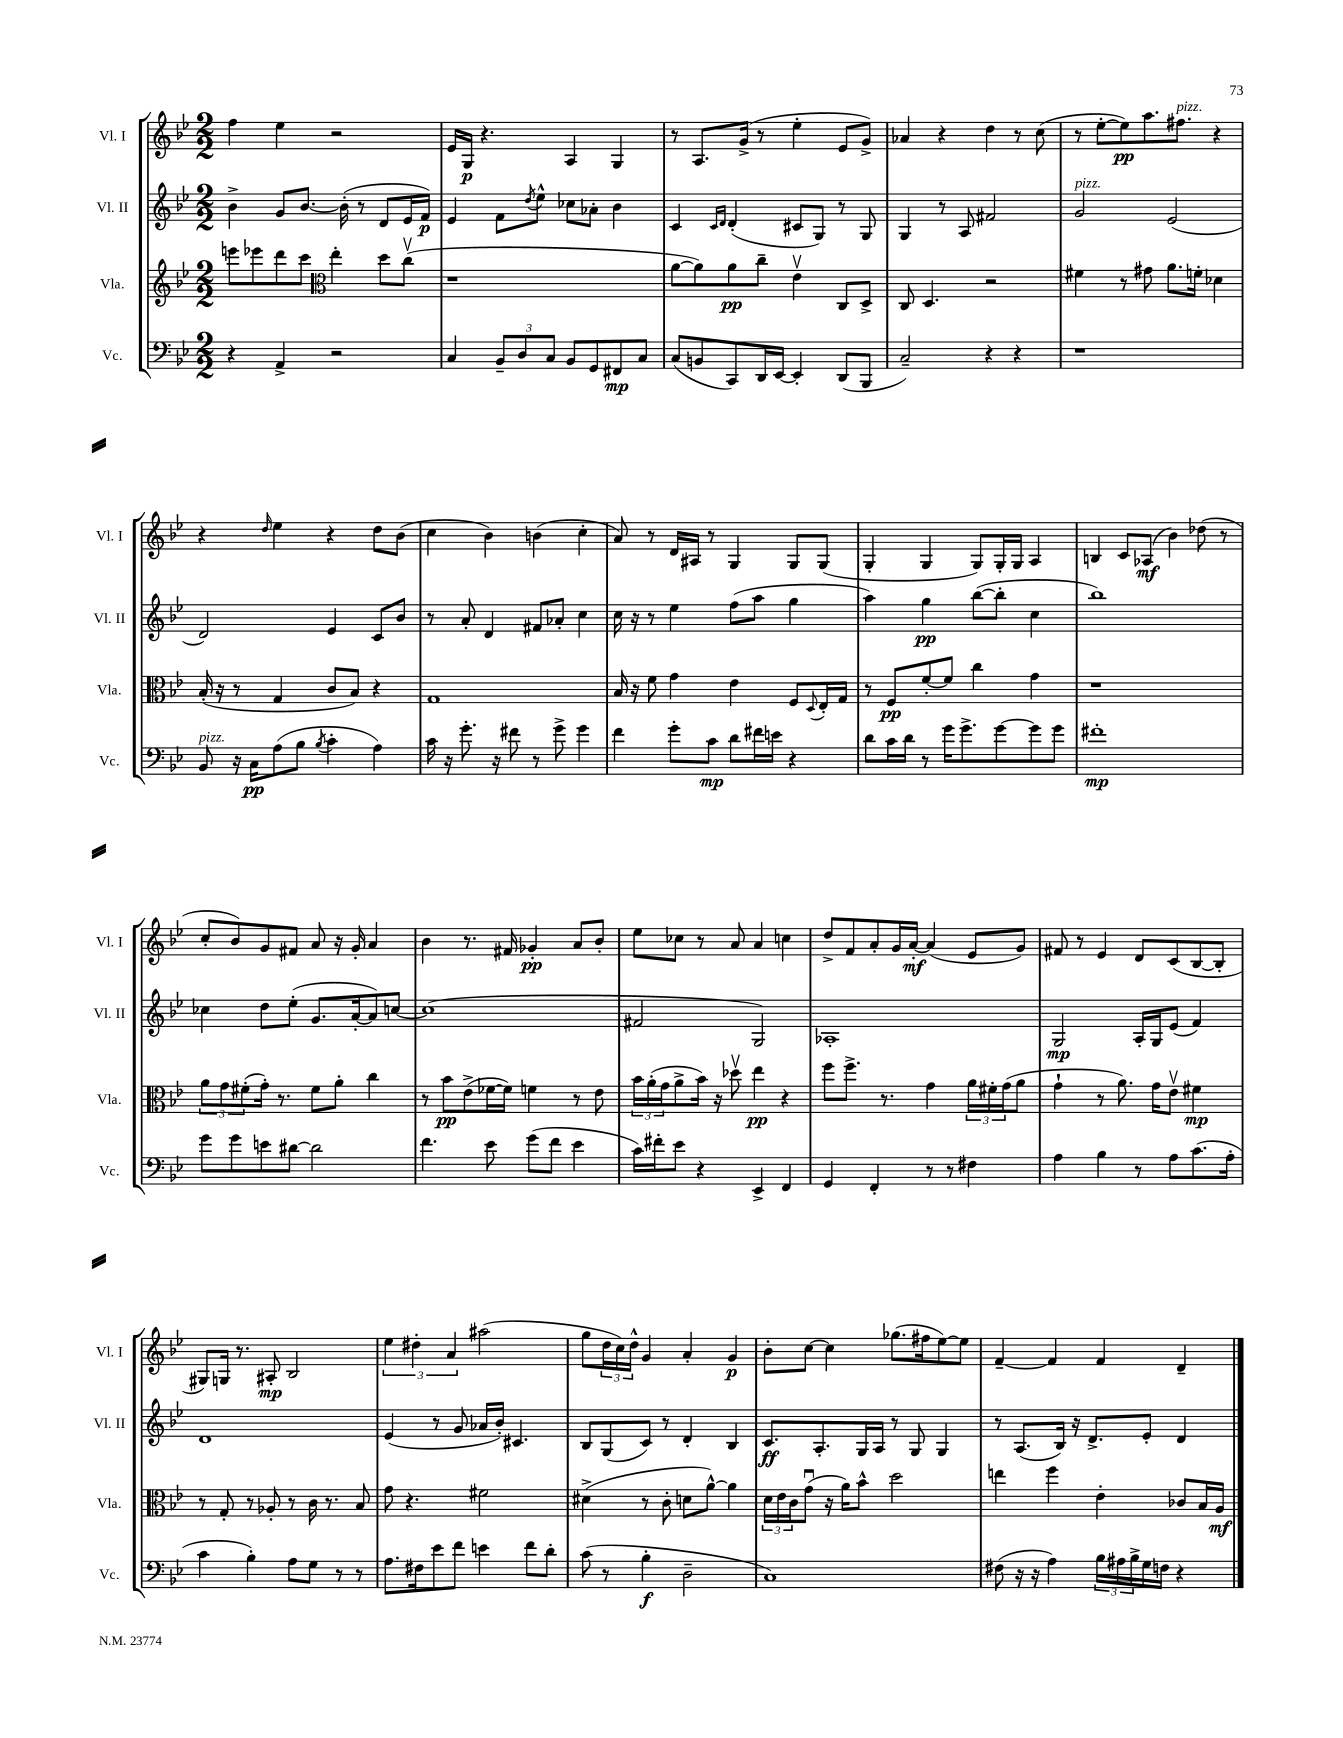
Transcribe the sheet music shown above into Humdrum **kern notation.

**kern	**dynam	**kern	**dynam	**kern	**dynam	**kern	**dynam
*part4	*part4	*part3	*part3	*part2	*part2	*part1	*part1
*staff4	*staff4	*staff3	*staff3	*staff2	*staff2	*staff1	*staff1
*I"Vc.	*	*I"Vla.	*	*I"Vl. II	*	*I"Vl. I	*
*I'Vc.	*	*I'Vla.	*	*I'Vl. II	*	*I'Vl. I	*
*clefF4	*	*clefG2	*	*clefG2	*	*clefG2	*
*k[b-e-]	*	*k[b-e-]	*	*k[b-e-]	*	*k[b-e-]	*
*M2/2	*	*M2/2	*	*M2/2	*	*M2/2	*
=23	=23	=23	=23	=23	=23	=23	=23
4r	.	8eeen\L	.	4b-^\	.	4ff\	.
.	.	8eee-X\	.	.	.	.	.
4AA^/	.	8ddd\	.	8g/L	.	4ee-\	.
.	.	8ccc\J	.	[8.b-/J	.	.	.
*	*	*clefC3	*	*	*	*	*
2r	.	4ee-'\	.	.	.	2r	.
.	.	.	.	(16b-'\]	.	.	.
.	.	.	.	8r	.	.	.
.	.	8dd\L	.	8d/L	.	.	.
.	.	(8ccv\J	.	16e-/L	.	.	.
.	.	.	.	16f/JJ)	p	.	.
=24	=24	=24	=24	=24	=24	=24	=24
4C/	.	1r	.	4e-/	.	16e-/LL	.
.	.	.	.	.	.	16G/JJ	p
.	.	.	.	.	.	4.r	.
12BB-~/L	.	.	.	8f\L	.	.	.
12D/	.	.	.	.	.	.	.
.	.	.	.	8qdd/	.	.	.
.	.	.	.	8ee-^^\J	.	.	.
12C/J	.	.	.	.	.	.	.
8BB-/L	.	.	.	8cc-X\L	.	4A/	.
8GG/	.	.	.	8a-X'\J	.	.	.
8FF#X/	mp	.	.	4b-\	.	4G/	.
8C/J	.	.	.	.	.	.	.
=25	=25	=25	=25	=25	=25	=25	=25
(8C/L	.	[8a\L	.	4c/	.	8r	.
8BBn/	.	8a\])	.	.	.	8.A/L	.
.	.	.	.	16qqc/LL	.	.	.
.	.	.	.	16qqd/JJ	.	.	.
8CC/)	.	8a\	pp	(4d'/	.	.	.
.	.	.	.	.	.	(16g^/Jk	.
16DD/L	.	8cc~\J	.	.	.	8r	.
[16EE-/JJ	.	.	.	.	.	.	.
4EE-'/]	.	4e-v\	.	8c#X/L	.	4ee-'\	.
.	.	.	.	8G/J)	.	.	.
(8DD/L	.	8C/L	.	8r	.	8e-/L	.
8BBB-/J	.	8D^/J	.	8G/	.	8g^/J)	.
=26	=26	=26	=26	=26	=26	=26	=26
2C~/)	.	8C/	.	4G/	.	4a-X/	.
.	.	4.D/	.	.	.	.	.
.	.	.	.	8r	.	4r	.
.	.	.	.	8A/	.	.	.
4r	.	2r	.	2f#X/	.	4dd\	.
4r	.	.	.	.	.	8r	.
.	.	.	.	.	.	(8cc\	.
=27	=27	=27	=27	=27	=27	=27	=27
!	!	!	!	!LO:TX:a:i:t=pizz.	!	!	!
1r	.	4f#X\	.	2g/	.	8r	.
.	.	.	.	.	.	[8ee-'\L	.
.	.	8r	.	.	.	8ee-\])	pp
.	.	8g#X\	.	.	.	8.aa\	.
.	.	8.a\L	.	(2e-/	.	.	.
!	!	!	!	!	!	!LO:TX:a:i:t=pizz.	!
.	.	.	.	.	.	8.ff#X\J	.
.	.	16fn'\Jk	.	.	.	.	.
.	.	4d-X\	.	.	.	4r	.
!!LO:LB:g=z
=28	=28	=28	=28	=28	=28	=28	=28
!LO:TX:a:i:t=pizz.	!	!	!	!	!	!	!
8BB-/	.	(16B-'/	.	2d/)	.	4r	.
.	.	16r	.	.	.	.	.
16r	.	8r	.	.	.	.	.
16C\KL	pp	.	.	.	.	.	.
.	.	.	.	.	.	16qqdd/	.
(8A\	.	4G/	.	.	.	4ee-\	.
8B-\J	.	.	.	.	.	.	.
8qB-/	.	.	.	.	.	.	.
4c'\	.	8c/L	.	4e-/	.	4r	.
.	.	8B-/J)	.	.	.	.	.
4A\)	.	4r	.	8c/L	.	8dd\L	.
.	.	.	.	8b-/J	.	(8b-\J	.
=29	=29	=29	=29	=29	=29	=29	=29
16c\	.	1G	.	8r	.	4cc\	.
16r	.	.	.	.	.	.	.
8.g'\	.	.	.	8a'/	.	.	.
.	.	.	.	4d/	.	4b-\)	.
16r	.	.	.	.	.	.	.
8f#X\	.	.	.	.	.	.	.
8r	.	.	.	8f#X/L	.	(4bn\	.
8g^\	.	.	.	8a-X'/J	.	.	.
4g\	.	.	.	4cc\	.	4cc'\	.
=30	=30	=30	=30	=30	=30	=30	=30
4f\	.	16B-/	.	16cc\	.	8a/)	.
.	.	16r	.	16r	.	.	.
.	.	8f\	.	8r	.	8r	.
8g'\L	.	4g\	.	4ee-\	.	16d/LL	.
.	.	.	.	.	.	16A#X/JJ	.
8c\J	mp	.	.	.	.	8r	.
8d\L	.	4e-\	.	(8ff\L	.	4G/	.
16f#X\L	.	.	.	8aa\J	.	.	.
16en\JJ	.	.	.	.	.	.	.
4r	.	8F/L	.	4gg\	.	8G/L	.
.	.	8qqD/	.	.	.	.	.
.	.	16E-'/L	.	.	.	(8G/J	.
.	.	16G/JJ	.	.	.	.	.
=31	=31	=31	=31	=31	=31	=31	=31
8d\L	.	8r	.	4aa\)	.	4G'/	.
16c\L	.	8F/L	pp	.	.	.	.
16d\JJ	.	.	.	.	.	.	.
8r	.	[8f'/	.	4gg\	pp	4G/	.
16g\KL	.	8f/J]	.	.	.	.	.
8.g^\	.	.	.	.	.	.	.
.	.	4cc\	.	([8bb-\L	.	8G/L)	.
[8g\	.	.	.	8bb-'\J]	.	16G'/L	.
.	.	.	.	.	.	16G/JJ	.
8g\]	.	4g\	.	4cc\	.	4A/	.
8g\J	.	.	.	.	.	.	.
=32	=32	=32	=32	=32	=32	=32	=32
1f#X'	mp	1r	.	1bb-)	.	4Bn/	.
.	.	.	.	.	.	8c/L	.
.	.	.	.	.	.	(8A-X/J	mf
.	.	.	.	.	.	4b-\)	.
.	.	.	.	.	.	(8dd-X\	.
.	.	.	.	.	.	8r	.
!!LO:LB:g=z
=33	=33	=33	=33	=33	=33	=33	=33
8g\L	.	12a\L	.	4cc-X\	.	8cc'/L	.
.	.	12g\	.	.	.	.	.
8g\	.	.	.	.	.	8b-/)	.
.	.	(12f#X'\	.	.	.	.	.
8en\	.	16g'\Jk)	.	8dd\L	.	8g/	.
.	.	8.r	.	.	.	.	.
[8d#X\J	.	.	.	(8ee-'\J	.	8f#X/J	.
2d#\]	.	8f#\L	.	8.g/L	.	8a/	.
.	.	8a'\J	.	.	.	16r	.
.	.	.	.	[16a'/k	.	16g'/	.
.	.	4cc\	.	8a/])	.	4a/	.
.	.	.	.	[8ccn/J	.	.	.
=34	=34	=34	=34	=34	=34	=34	=34
4.f\	.	8r	.	(1cc]	.	4b-\	.
.	.	8b-\L	pp	.	.	.	.
.	.	(8e-^\	.	.	.	8.r	.
8e-\	.	[16f-X\L	.	.	.	.	.
.	.	16f-\JJ])	.	.	.	16f#X/	.
(8g\L	.	4fn\	.	.	.	4g-X'/	pp
8f\J	.	.	.	.	.	.	.
4e-\	.	8r	.	.	.	8a/L	.
.	.	8e-\	.	.	.	8b-'/J	.
=35	=35	=35	=35	=35	=35	=35	=35
16c\LL)	.	24b-\LL	.	2f#X/	.	8ee-\L	.
.	.	(24a'\	.	.	.	.	.
16f#X'\J	.	.	.	.	.	.	.
.	.	24g\J	.	.	.	.	.
8e-\J	.	8a^\	.	.	.	8cc-X\J	.
4r	.	16b-\Jk)	.	.	.	8r	.
.	.	16r	.	.	.	.	.
.	.	8dd-Xv\	.	.	.	8a/	.
4EE-^/	.	4ee-\	pp	2G/)	.	4a/	.
4FF/	.	4r	.	.	.	4ccn\	.
=36	=36	=36	=36	=36	=36	=36	=36
4GG/	.	8ff\L	.	1A-X'	.	8dd^/L	.
.	.	8.ff^\J	.	.	.	8f/	.
4FF'/	.	.	.	.	.	8a'/	.
.	.	8.r	.	.	.	.	.
.	.	.	.	.	.	16g/L	.
.	.	.	.	.	.	[16a'/JJ	mf
8r	.	4g\	.	.	.	(4a/]	.
8r	.	.	.	.	.	.	.
4F#X\	.	24a\LL	.	.	.	8e-/L	.
.	.	24f#X'\	.	.	.	.	.
.	.	(24g\J	.	.	.	.	.
.	.	8a\J	.	.	.	8g/J)	.
=37	=37	=37	=37	=37	=37	=37	=37
4A\	.	4g`\	.	2G/	mp	8f#X/	.
.	.	.	.	.	.	8r	.
4B-\	.	8r	.	.	.	4e-/	.
.	.	8.a\)	.	.	.	.	.
8r	.	.	.	16A'/LL	.	8d/L	.
.	.	16g\KL	.	16G/J	.	.	.
8A\L	.	8e-v\J	.	(8e-/J	.	(8c/	.
(8.c\	.	4f#X\	mp	4f/)	.	[8B-/	.
.	.	.	.	.	.	8B-'/J]	.
16A'\Jk	.	.	.	.	.	.	.
!!LO:LB:g=z
=38	=38	=38	=38	=38	=38	=38	=38
4c\	.	8r	.	1d	.	8G#X/L)	.
.	.	8G'/	.	.	.	16Gn/Jk	.
.	.	.	.	.	.	8.r	.
4B-'\)	.	8r	.	.	.	.	.
.	.	8A-X'/	.	.	.	8A#X'/	mp
8A\L	.	8r	.	.	.	2B-/	.
8G\J	.	16c\	.	.	.	.	.
.	.	8.r	.	.	.	.	.
8r	.	.	.	.	.	.	.
8r	.	8B-/	.	.	.	.	.
=39	=39	=39	=39	=39	=39	=39	=39
8.A\L	.	8g\	.	(4e-/	.	6ee-\	.
.	.	4.r	.	.	.	.	.
.	.	.	.	.	.	6dd#X'\	.
16F#X\k	.	.	.	.	.	.	.
8e-\	.	.	.	8r	.	.	.
.	.	.	.	.	.	6a/	.
8f\J	.	.	.	8g/	.	.	.
4en\	.	2f#X\	.	16a-X/LL	.	(2aa#X\	.
.	.	.	.	16b-'/JJ)	.	.	.
.	.	.	.	4.c#X/	.	.	.
8f\L	.	.	.	.	.	.	.
8d'\J	.	.	.	.	.	.	.
=40	=40	=40	=40	=40	=40	=40	=40
(8c\	.	(4d#X^\	.	8B-/L	.	8gg\L	.
8r	.	.	.	(8G/	.	24dd\L	.
.	.	.	.	.	.	24cc\)	.
.	.	.	.	.	.	24dd^^\JJ	.
4B-'\	f	8r	.	8c/J)	.	4g/	.
.	.	8c'\	.	8r	.	.	.
2D~\	.	8dn\L	.	4d'/	.	4a'/	.
.	.	[8a^^\J)	.	.	.	.	.
.	.	4a\]	.	4B-/	.	4g/	p
=41	=41	=41	=41	=41	=41	=41	=41
1C)	.	24d\LL	.	8.c/L	ff	8b-'\L	.
.	.	24e-\	.	.	.	.	.
.	.	24c\J	.	.	.	.	.
.	.	(8gu\J	.	.	.	[8cc\J	.
.	.	.	.	8.A'/	.	.	.
.	.	16r	.	.	.	4cc\]	.
.	.	16a\KL)	.	.	.	.	.
.	.	8b-^^\J	.	16G/L	.	.	.
.	.	.	.	16A/JJ	.	.	.
.	.	2dd\	.	8r	.	(8.gg-X\L	.
.	.	.	.	8G/	.	.	.
.	.	.	.	.	.	16ff#X\k	.
.	.	.	.	4G/	.	[8ee-\)	.
.	.	.	.	.	.	8ee-\J]	.
=42	=42	=42	=42	=42	=42	=42	=42
(8F#X\	.	4een\	.	8r	.	[4f~/	.
16r	.	.	.	(8.A/L	.	.	.
16r	.	.	.	.	.	.	.
4A\)	.	4ff\	.	.	.	4f/]	.
.	.	.	.	16B-/Jk)	.	.	.
.	.	.	.	16r	.	.	.
.	.	.	.	8.d^/L	.	.	.
24B-\LL	.	4e-'\	.	.	.	4f/	.
24A#X\	.	.	.	.	.	.	.
24B-^\	.	.	.	.	.	.	.
16G\	.	.	.	8e-'/J	.	.	.
16Fn\JJ	.	.	.	.	.	.	.
4r	.	8c-X/L	.	4d/	.	4d~/	.
.	.	16B-/L	.	.	.	.	.
.	.	16A/JJ	mf	.	.	.	.
==	==	==	==	==	==	==	==
*-	*-	*-	*-	*-	*-	*-	*-
